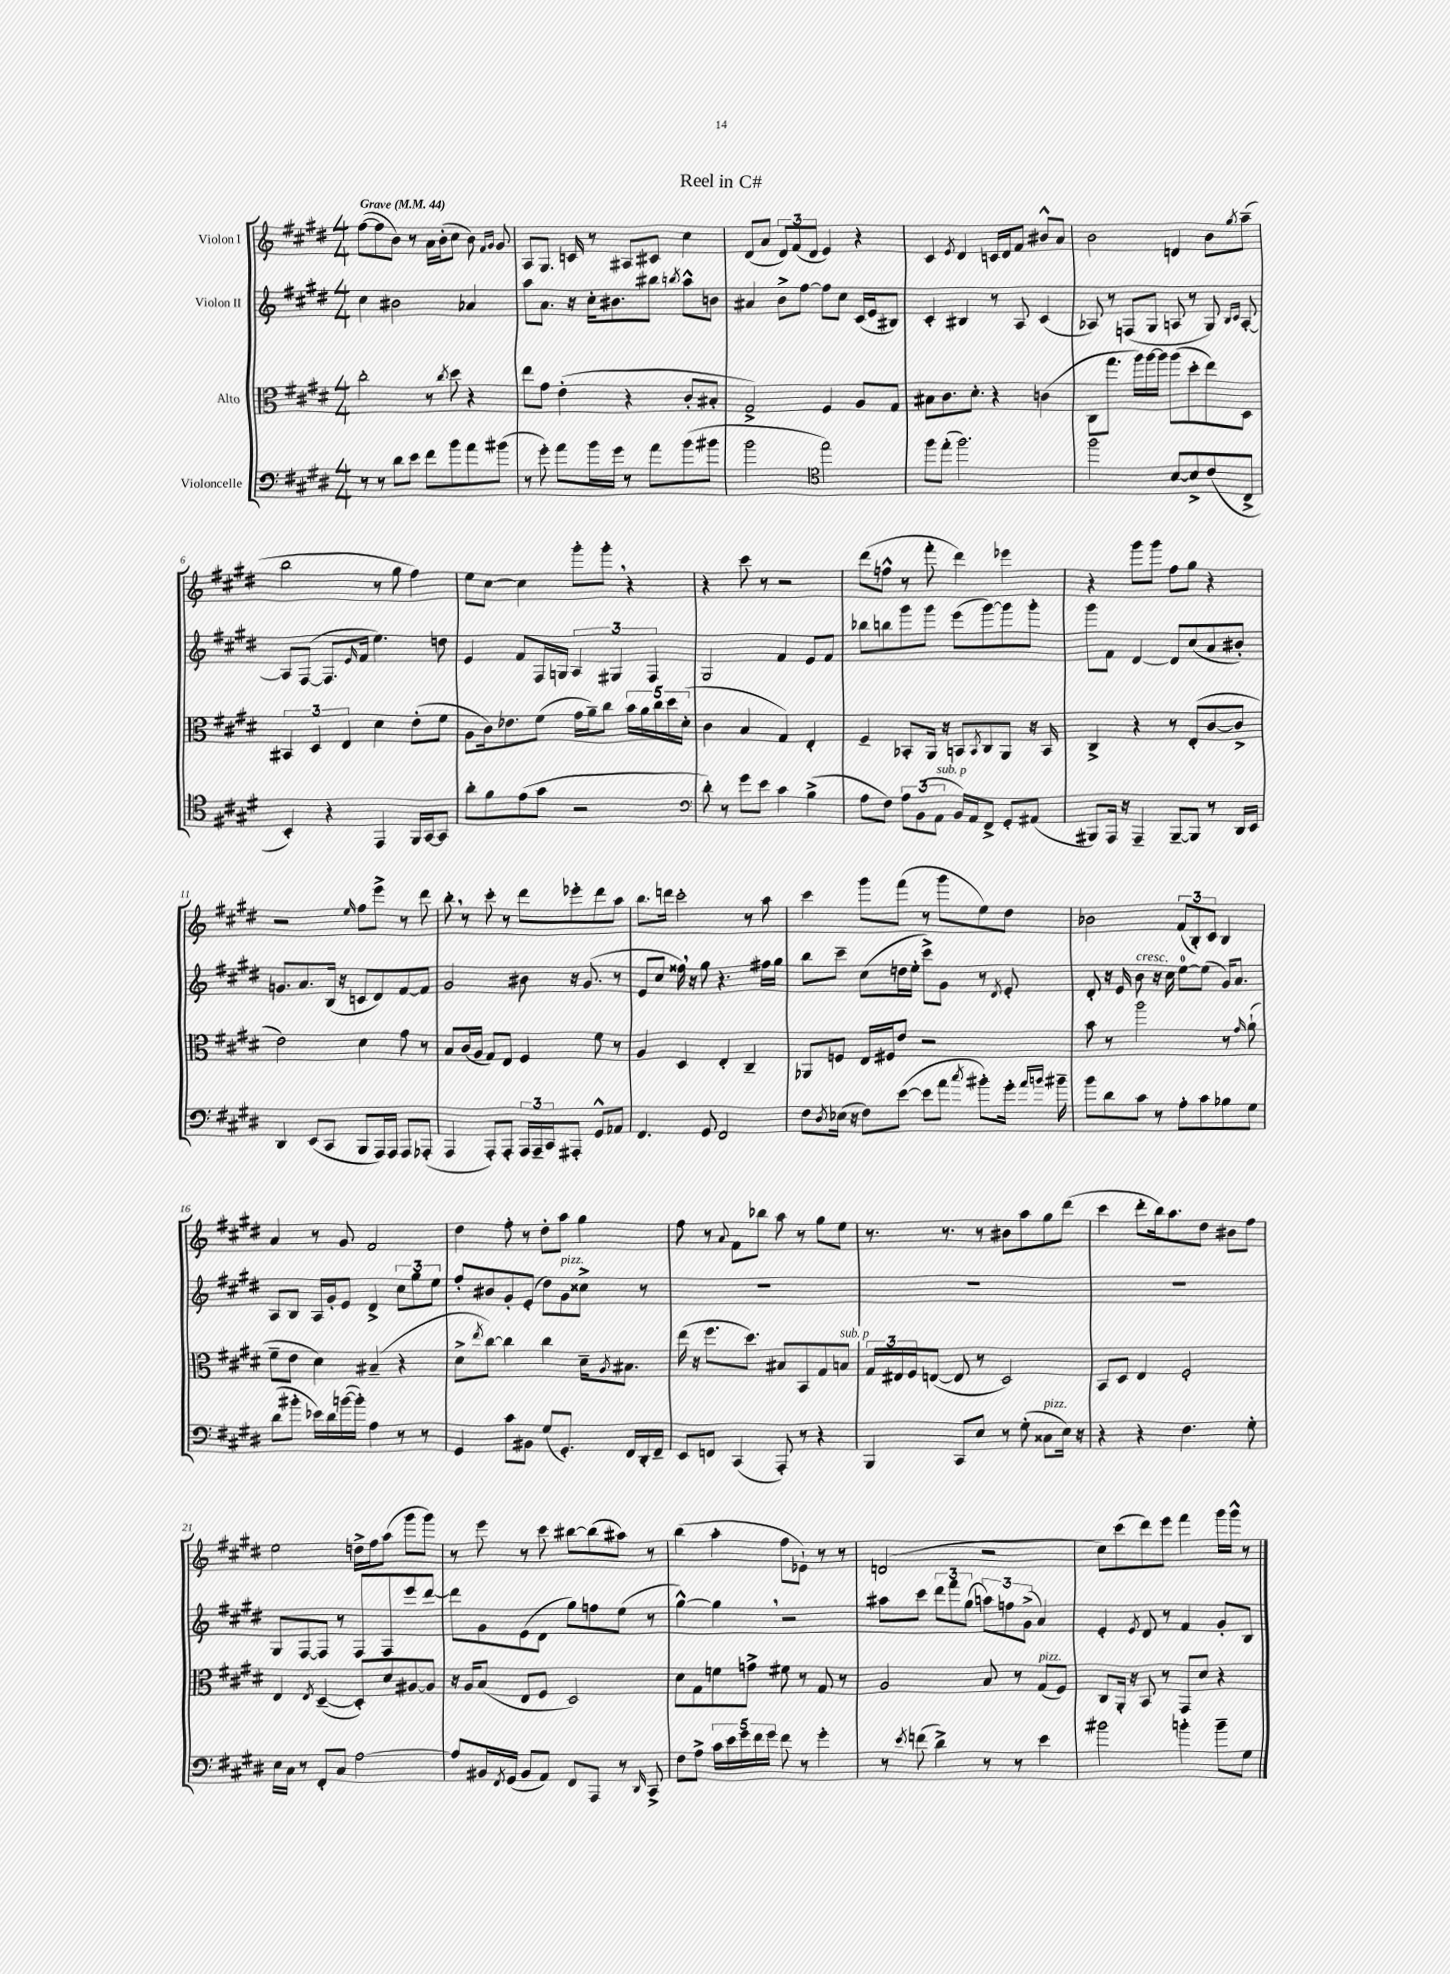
\header { title = "Reel in C#" }
<<
\new StaffGroup <<
\new Staff = "s0" \with { instrumentName = "Violon I" } {
    \clef treble \key e \major \numericTimeSignature \time 4/4 \tempo "Grave" 4 = 44
    fis''8~( fis''8 b'8) r8 a'16 b'16-.( cis''8 b'8) \grace { fis'16 gis'16 } gis'8 |
    a8 gis8. c'16 r8 ais8 cis'8 cis''4 |
    dis'8( a'8 \tuplet 3/2 { dis'8) fis'8( dis'8 } e'4) r4 |
    cis'4 \acciaccatura { e'8 } dis'4 c'16 dis'16 fis'8 bis'8-^ a'8 |
    b'2 d'4 b'8 \acciaccatura { gis''8 } a''8--( |
    b''2 r8 gis''8 fis''4) |
    e''8 cis''8~ cis''4 gis'''8-. gis'''8-. \breathe r4 |
    r4 cis'''8 r8 r2 |
    dis'''8( f''8-^ r8 fis'''8-. dis'''4) ees'''4 |
    r4 gis'''8 gis'''8 fis''8 gis''8 r4 |
    r2 \grace { e''16 } fis''8 e'''8-> r8 dis'''8 |
    b''8-. \breathe r8 cis'''8-. r8 dis'''8 ees'''8-. dis'''8 a''8 |
    b''8. d'''16 cis'''2-. r8 a''8 |
    cis'''4 gis'''8 fis'''8( r8 gis'''8 e''8) dis''8 |
    bes'2 \tuplet 3/2 { fis'8( b8-.) cis'8 } b4 |
    a'4 r8 gis'8 fis'2 |
    dis''4 fis''8-. r8 dis''8-. a''8 gis''4 |
    fis''8 r8 \appoggiatura { a'8 } fis'8 bes''8 a''8 r8 gis''8 e''8 |
    r8. r8. r8 bis'8 a''8 gis''8 dis'''8( |
    cis'''4 dis'''8-. b''16) a''8. dis''8 bis'8 fis''8 |
    e''2 d''16-> fis''16 a''8( gis'''8 gis'''8) |
    r8 e'''8 r8 cis'''8 bis''8~ bis''8( ais''8) r8 |
    b''4( a''4-. fis''8 ees'8-!) r8 r8 |
    d'2( r2 |
    cis''8) cis'''8( dis'''8) e'''8 fis'''4 gis'''16 gis'''16-^ r8 \bar "|." |
}
\new Staff = "s1" \with { instrumentName = "Violon II" } {
    \clef treble \key e \major \numericTimeSignature \time 4/4
    cis''4 bis'2 aes'4 |
    a''8 a'8. r16 cis''16-. bis'8. bis''8 \acciaccatura { b''8 } a''8-^ b'8 |
    ais'4 b'8-> fis''8~ fis''8 cis''8 cis'16( e'16 bis8) |
    cis'4-. bis4 r8 a8 cis'4( |
    aes8) r8 f8( gis8 a8 r8 gis8) \grace { b16 cis'16 } a8~-. |
    a8 fis8~( fis8. \grace { e'16 } fis'16 e''4.) d''8 |
    e'4 fis'8 fis16 g16 \tuplet 3/2 { a4 gis4 fis4 } |
    gis2 fis'4 e'8 fis'8 |
    bes''8 b''8 gis'''8 gis'''8 e'''8( gis'''8~) gis'''8 gis'''8-. |
    gis'''8 fis'8 dis'4~ dis'8 cis''8( a'8 bis'8-.) |
    g'8. a'8. b16( r16 c'8 dis'8) fis'8~ fis'8 |
    gis'2 bis'8 r16 gis'8.( r8 |
    e'8 cis''8 fisis''16) \breathe r16 gis''8 r4. fis''16 gis''16 |
    b''8 cis'''8-- cis''8( d''16 e''16-. cis'''8->) gis'8 r8 \acciaccatura { dis'8 } e'8-. |
    dis'8-. r16 e'16 b'8^\markup { \italic "cresc." } r16 cis''16 e''8-0~ e''8( gis'16) a'8. |
    a8 b8 a16 gis'16-. e'8 dis'4-> \tuplet 3/2 { cis''8 gis''8 e''8 } |
    fis''8-. bis'8 gis'8-. e'8-.( dis''8) gis'8^\markup { \italic "pizz." } cisis''8-> r8 |
    R1 |
    R1 |
    R1 |
    gis8 fis8~ fis8 r8 fis8 fis8 e'''8 dis'''8~ |
    dis'''8 gis'8 e'8( dis'8 gis''8) f''8 e''8( r8 |
    gis''4~-^) gis''4 \breathe r2 |
    ais''8 cis'''8 \tuplet 3/2 { dis'''8 fis'''8 gis''8( } \tuplet 3/2 { a''8) f''8 gis'8->( } a'4) |
    e'4-. \acciaccatura { e'8 } dis'8 r8 fis'4 gis'8-. b8 \bar "|." |
}
\new Staff = "s2" \with { instrumentName = "Alto" } {
    \clef alto \key e \major \numericTimeSignature \time 4/4
    cis''2-. r8 \acciaccatura { cis''8 } dis''8 r4 |
    e''8 gis'8 e'4-.( r4 cis'8-. bis8-. |
    gis2->) fis4 a8 gis8 |
    bis8 cis'8. dis'8.-. r4 c'4( |
    cis8 gis''8. a''16) a''16~ a''16 a''8( dis''8-. e''8) dis8 |
    \tuplet 3/2 { bis,4 dis4 e4 } dis'4 e'8-.( fis'8 |
    a8 cis'16) ees'8. fis'8( gis'16 a'16--) cis''8 \tuplet 5/4 { b'16 a'16 cis''16 dis''16 dis'16-.( } |
    cis'4 b4 gis4) e4-. |
    fis4-- bes,8-. a,16 r16 b,8 \acciaccatura { b,8 } cis8 a,8 r16 b,16 |
    cis4-> r4 r8 e8-.( cis'8~ cis'8-> |
    e'2) dis'4 gis'8 r8 |
    b8 cis'16( a16 gis8) e8 fis4 fis'8 r8 |
    a4 dis4 e4-. cis4-- |
    aes,8 f8 e16 fis16 e'8 r2 |
    b'8 r8 a''2 r8 \grace { gis'16 } a'8-!( |
    fis'8-- e'8 dis'4) bis4--( r4 |
    dis'8-> \acciaccatura { e''8 } cis''8~) cis''4 cis''4 dis'16-- \acciaccatura { a8 } bis8. |
    e''16( r16 fis''8. dis''8.) bis8 b,8 gis8 b8^\markup { \italic "sub. p" } |
    \tuplet 3/2 { gis16 eis16 fis16 } e8~( e8 r8 dis2) |
    b,8 dis8 e4 fis2-. |
    e4 \acciaccatura { e8 } dis4~--( dis8-.) dis'8 ais8~ ais8 |
    r16 a16 b8( e8 fis8 dis2) |
    dis'8 gis8 f'8 g'8-> fis'8 r8 gis8 r8 |
    a2 b8 r8 gis8^\markup { \italic "pizz." }( fis8) |
    cis8 a,16-. r16 b,8 r8 gis,8 dis'8 r4 \bar "|." |
}
\new Staff = "s3" \with { instrumentName = "Violoncelle" } {
    \clef bass \key e \major \numericTimeSignature \time 4/4
    r8 r8 dis'8 e'8 fis'8 b'8 a'8 bis'8( |
    r8 gis'8-.) a'8 b'16 gis'16 r8 a'8 b'8( bis'8 |
    b'2 \clef tenor e''2) |
    fis''8 e''8-.( fis''2.) |
    fis''2 b8~ b8-> cis'8( cis8-> |
    b,4-.) r4 e,4 fis,16 gis,16~ gis,8 |
    a'8-. fis'8 e'8( gis'8 r2 |
    \clef bass dis'8-.) r8 gis'8 e'8 cis'4 b4->( |
    a8 fis8) \tuplet 3/2 { a8 b,8( a,8^\markup { \italic "sub. p" } } b,16) a,16 fis,8-> gis,8-. ais,8( |
    bis,,8) a,,16 r16 a,,4-- bis,,8~-- bis,,8 r8 dis,16 e,16 |
    dis,4 e,8( cis,8 b,,8 a,,16) a,,16 a,,8 aes,,8-.( |
    a,,4 a,,8-.) a,,8-. \tuplet 3/2 { a,,16 a,,16-- cis,16 } ais,,8-. gis,8-^ aes,8 |
    fis,4. gis,8 fis,2 |
    fis8 \acciaccatura { dis8 } ees16( r16 fis8) e'8~( e'8 a'8 \acciaccatura { cis''8 } bis'8-.) gis'16-. \grace { a'16 b'16 } bis'16-- |
    b'8 dis'8 cis'8 r8 a8-. cis'8 bes8 gis8 |
    dis'8( bis'8-. ees'16) dis'16 b'16~( b'16-.) a4 r8 r8 |
    gis,4 cis'8 bis,8 gis8( gis,8.-.) fis,16 dis,16-. fis,16-- |
    e,8 f,8 cis,4( a,,8-.) r8 r4 |
    b,,4 cis,8 e8 r8 gis8-.( cisis8^\markup { \italic "pizz." } e16) r16 |
    r4 r4 fis4. gis8-. |
    e16 cis16 r8 fis,8-. cis8 a2~ |
    a8 bis,16 \acciaccatura { fis,8 } gis,16( bis,8 a,8) fis,8 a,,8 r8 \grace { dis,16 } cis,8-> |
    fis8 a8-> \tuplet 5/4 { cis'16 e'16 gis'16 fis'16 gis'16 } fis'8 r8 gis'4-. |
    r8 \acciaccatura { e'8 } f'8( dis'4->) r8 r8 e'4 |
    bis'2 b'4-. b'8-- gis8 \bar "|." |
}
>>
>>
